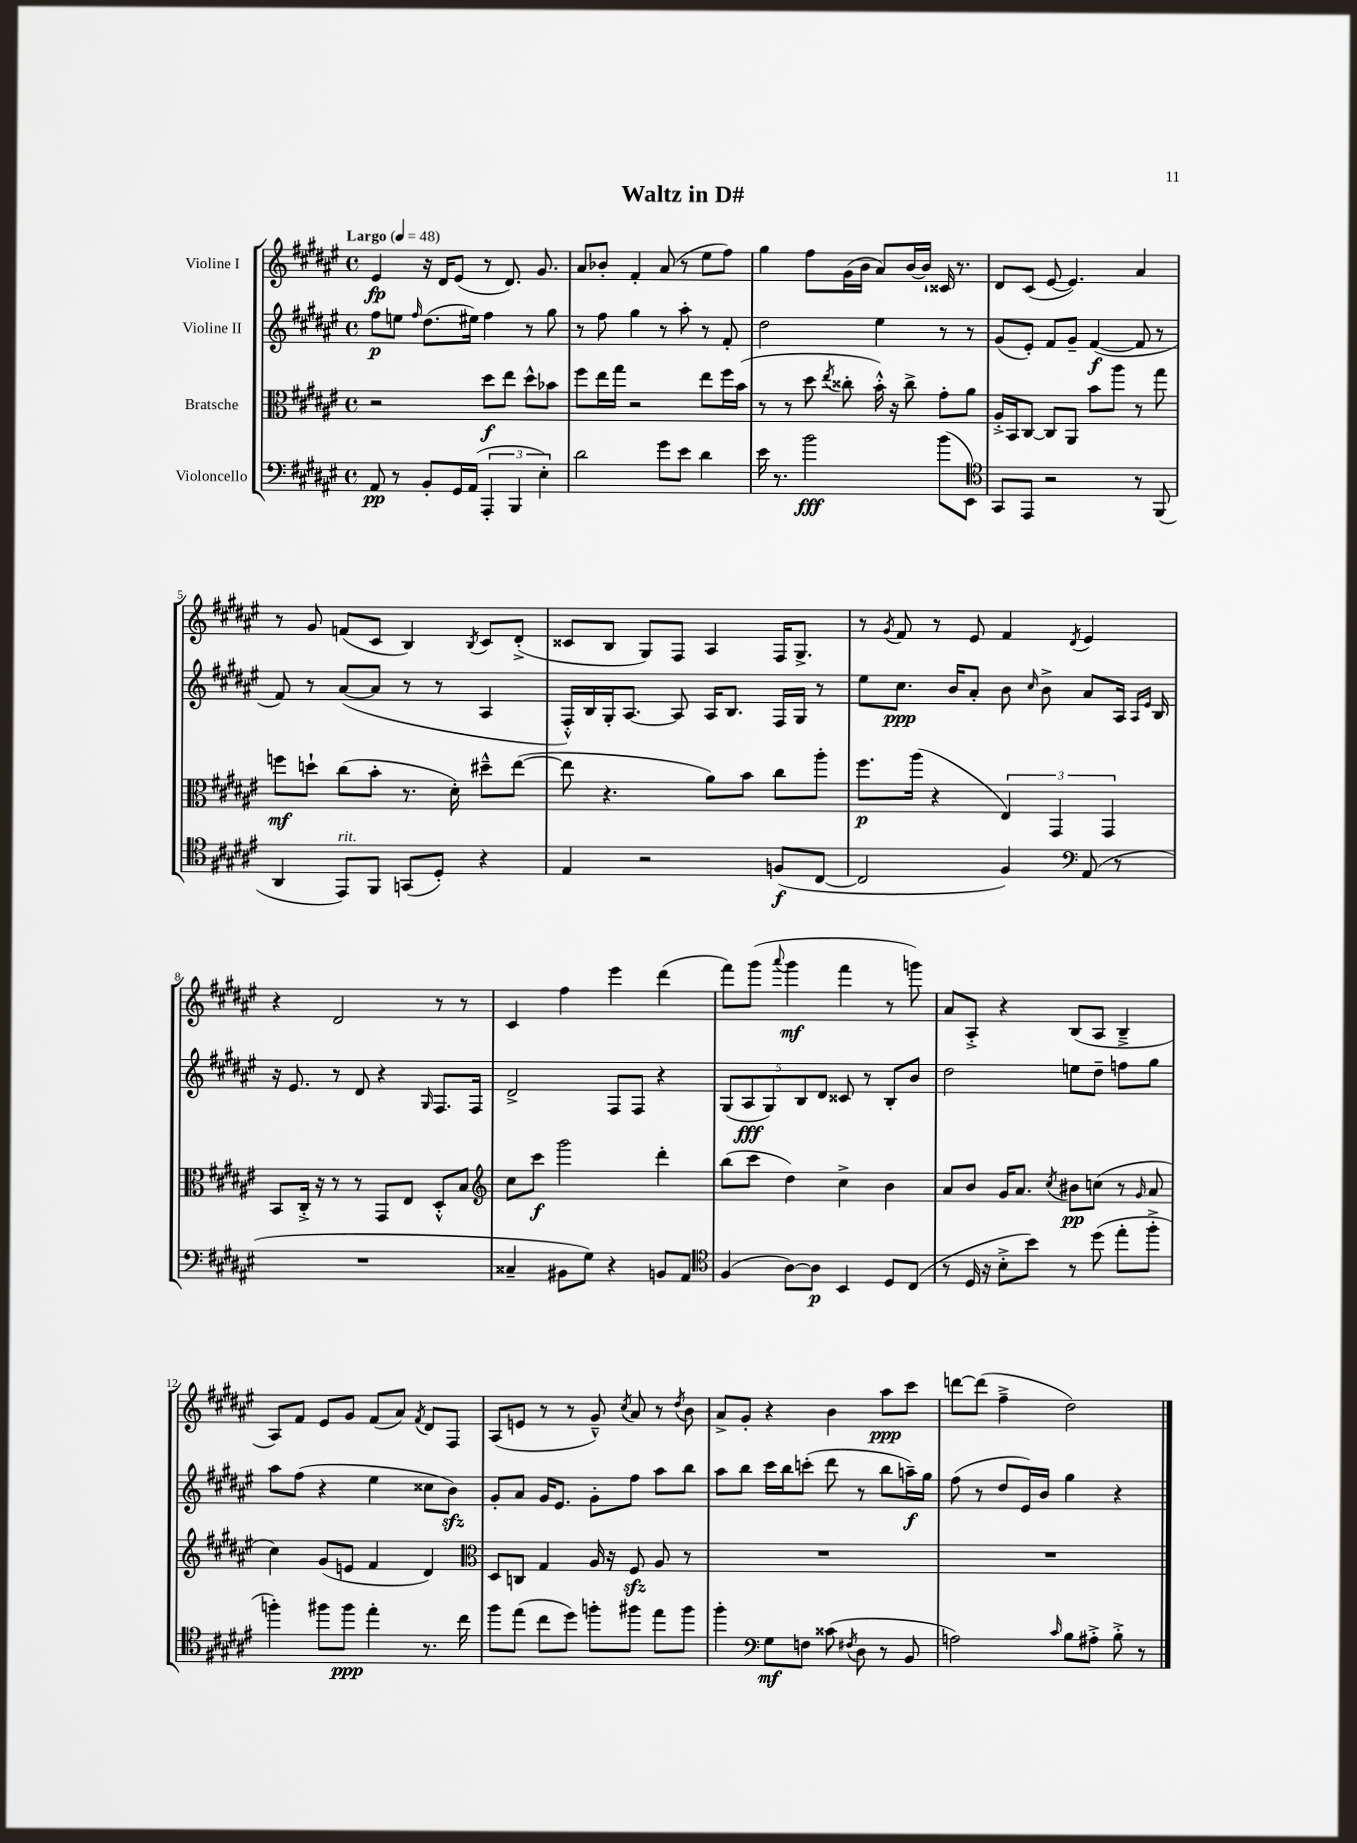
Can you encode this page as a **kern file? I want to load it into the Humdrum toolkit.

**kern	**dynam	**kern	**dynam	**kern	**dynam	**kern	**dynam
*part4	*part4	*part3	*part3	*part2	*part2	*part1	*part1
*staff4	*staff4	*staff3	*staff3	*staff2	*staff2	*staff1	*staff1
*I"Violoncello	*	*I"Bratsche	*	*I"Violine II	*	*I"Violine I	*
*clefF4	*	*clefC3	*	*clefG2	*	*clefG2	*
*k[f#c#g#d#a#e#]	*	*k[f#c#g#d#a#e#]	*	*k[f#c#g#d#a#e#]	*	*k[f#c#g#d#a#e#]	*
*M4/4	*	*M4/4	*	*M4/4	*	*M4/4	*
*met(c)	*	*met(c)	*	*met(c)	*	*met(c)	*
*MM48	*	*MM48	*	*MM48	*	*MM48	*
=1	=1	=1	=1	=1	=1	=1	=1
!	!	!	!	!	!	!LO:TX:a:B:t=Largo	!
8AA#/	pp	2r	.	8ff#\L	p	4e#/	fp
8r	.	.	.	8een\J	.	.	.
.	.	.	.	16qqff#/	.	.	.
8BB'/L	.	.	.	(8.dd#\L	.	16r	.
.	.	.	.	.	.	16d#/KL	.
16GG#/L	.	.	.	.	.	(8e#/J	.
(16AA#/JJ	.	.	.	16ee#X\Jk)	.	.	.
6AAA#'/	.	8dd#\L	f	4ff#\	.	8r	.
.	.	8ee#\J	.	.	.	8.d#/)	.
6BBB/	.	.	.	.	.	.	.
.	.	8dd#^^\L	.	8r	.	.	.
.	.	.	.	.	.	8.g#/	.
6E#'\)	.	.	.	.	.	.	.
.	.	8b-X\J	.	8gg#\	.	.	.
=2	=2	=2	=2	=2	=2	=2	=2
2d#\	.	8ff#\L	.	8r	.	8a#/L	.
.	.	16ee#\L	.	8ff#\	.	8b-X'/J	.
.	.	16gg#\JJ	.	.	.	.	.
.	.	2r	.	4gg#\	.	4f#'/	.
8g#\L	.	.	.	8r	.	(8a#/	.
8e#\J	.	.	.	8aa#'\	.	8r	.
4d#\	.	8ee#\L	.	8r	.	8ee#\L	.
.	.	16ff#\L	.	8f#'/	.	8ff#\J)	.
.	.	(16b\JJ	.	.	.	.	.
=3	=3	=3	=3	=3	=3	=3	=3
16e#\	.	8r	.	2dd#\	.	4gg#\	.
8.r	.	.	.	.	.	.	.
.	.	8r	.	.	.	.	.
2b\	fff	8dd#\	.	.	.	8ff#\L	.
.	.	8qee#/	.	.	.	.	.
.	.	8cc##X'\	.	.	.	(16g#\L	.
.	.	.	.	.	.	16b\JJ	.
.	.	16b'^^\)	.	4ee#\	.	8a#/L)	.
.	.	16r	.	.	.	.	.
.	.	8cc##^\	.	.	.	[16b/L	.
.	.	.	.	.	.	16b`/JJ]	.
(8b\L	.	8g#'\L	.	8r	.	16c##X/	.
.	.	.	.	.	.	8.r	.
8EE#\J)	.	8a#\J	.	8r	.	.	.
=4	=4	=4	=4	=4	=4	=4	=4
*clefC4	*	*	*	*	*	*	*
8GG#/L	.	16A#'^/LL	.	(8g#/L	.	8d#/L	.
.	.	16BB/J	.	.	.	.	.
8EE#/J	.	[8C#/J	.	8e#'/J)	.	(8c#/J	.
2r	.	8C#/L]	.	8f#/L	.	[8e#/	.
.	.	8AA#/J	.	8g#~/J	.	4.e#/])	.
.	.	8b\L	.	([4f#/	f	.	.
.	.	8aa#\J	.	.	.	.	.
8r	.	8r	.	8f#/]	.	4a#/	.
(8FF#/	.	8gg#\	.	8r	.	.	.
!!LO:LB:g=z
=5	=5	=5	=5	=5	=5	=5	=5
4AA#/	.	8ffn\L	mf	8f#/)	.	8r	.
.	.	8ddn`\J	.	8r	.	8g#/	.
!LO:TX:a:i:t=rit.	!	!	!	!	!	!	!
8EE#/L)	.	(8cc#\L	.	([8a#/L	.	(8fn/L	.
8FF#/J	.	8b'\J	.	8a#/J]	.	8c#/J	.
(8GGn/L	.	8.r	.	8r	.	4B/)	.
8D#'/J)	.	.	.	8r	.	.	.
.	.	16d#'\)	.	.	.	.	.
.	.	.	.	.	.	8qB/	.
4r	.	8dd#X~^^\L	.	4A#/	.	8c#/L	.
.	.	([8ee#\J	.	.	.	(8d#'^/J	.
=6	=6	=6	=6	=6	=6	=6	=6
4E#/	.	8ee#\]	.	16F#'^^/LL)	.	8c##X/L	.
.	.	.	.	16B/	.	.	.
.	.	4.r	.	16G#'/J	.	8B/J	.
.	.	.	.	[8.A#/J	.	.	.
2r	.	.	.	.	.	8G#/L)	.
.	.	.	.	8A#/]	.	8F#/J	.
.	.	8a#\L)	.	16A#/KL	.	4A#/	.
.	.	.	.	8.B/J	.	.	.
.	.	8b\J	.	.	.	.	.
(8Fn/L	f	8cc#\L	.	16F#/LL	.	16F#/KL	.
.	.	.	.	16G#/JJ	.	8.G#^/J	.
[8C#/J	.	8aa#'\J	.	8r	.	.	.
=7	=7	=7	=7	=7	=7	=7	=7
2C#/]	.	8.ff#\L	p	8ee#\L	.	8r	.
.	.	.	.	.	.	8qg#/	.
.	.	.	.	8.cc#\J	ppp	8f#/	.
.	.	(16aa#\Jk	.	.	.	.	.
.	.	4r	.	.	.	8r	.
.	.	.	.	16b/KL	.	.	.
.	.	.	.	8a#'/J	.	8e#/	.
4F#/)	.	6E#/)	.	8b\	.	4f#/	.
.	.	.	.	16qqcc#/	.	.	.
.	.	.	.	8b^\	.	.	.
.	.	6GG#/	.	.	.	.	.
*clefF4	*	*	*	*	*	*	*
.	.	.	.	.	.	8qd#/	.
(8AA#/	.	.	.	8a#/L	.	4e#/	.
.	.	6GG#/	.	.	.	.	.
8r	.	.	.	16A#/Jk	.	.	.
.	.	.	.	16qqA#/LL	.	.	.
.	.	.	.	16qqe#/JJ	.	.	.
.	.	.	.	16B/	.	.	.
!!LO:LB:g=z
=8	=8	=8	=8	=8	=8	=8	=8
1r	.	8BB/L	.	16r	.	4r	.
.	.	.	.	8.e#/	.	.	.
.	.	16C#'^/Jk	.	.	.	.	.
.	.	16r	.	.	.	.	.
.	.	8r	.	8r	.	2d#/	.
.	.	8r	.	8d#/	.	.	.
.	.	8GG#/L	.	4r	.	.	.
.	.	8E#/J	.	.	.	.	.
.	.	.	.	16qqG#/	.	.	.
.	.	8D#'^^/L	.	8.F#/L	.	8r	.
.	.	8B/J	.	.	.	8r	.
.	.	.	.	16F#/Jk	.	.	.
=9	=9	=9	=9	=9	=9	=9	=9
*	*	*clefG2	*	*	*	*	*
4C##X~/	.	8cc#\L	.	2d#^/	.	4c#/	.
.	.	8ccc#\J	f	.	.	.	.
8BB#X\L	.	2ggg#\	.	.	.	4ff#\	.
8G#\J)	.	.	.	.	.	.	.
4r	.	.	.	8F#/L	.	4eee#\	.
.	.	.	.	8F#/J	.	.	.
8BBn/L	.	4ddd#'\	.	4r	.	(4ddd#\	.
8AA#/J	.	.	.	.	.	.	.
=10	=10	=10	=10	=10	=10	=10	=10
*clefC4	*	*	*	*	*	*	*
(4F#/	.	(8bb\L	.	(10G#/L	.	8fff#\L)	.
.	.	.	.	10A#/	fff	.	.
.	.	8ccc#\J	.	.	.	(8ggg#\J	.
.	.	.	.	10G#/)	.	.	.
.	.	.	.	.	.	8qqaaa#/	.
[8A#\L)	.	4dd#\)	.	.	.	4ggg#\	mf
.	.	.	.	10B/	.	.	.
8A#\J]	p	.	.	.	.	.	.
.	.	.	.	10d#/J	.	.	.
4BB/	.	4cc#^\	.	8c##X/	.	4fff#\	.
.	.	.	.	8r	.	.	.
8D#/L	.	4b\	.	8B'/L	.	8r	.
(8C#/J	.	.	.	8b/J	.	8gggn\)	.
=11	=11	=11	=11	=11	=11	=11	=11
8r	.	8a#/L	.	2dd#\	.	8a#/L	.
16D#/	.	8b/J	.	.	.	8A#'^/J	.
16r	.	.	.	.	.	.	.
8B'^\L	.	16g#/KL	.	.	.	4r	.
.	.	8.a#/J	.	.	.	.	.
8b\J)	.	.	.	.	.	.	.
.	.	8qcc#/	.	.	.	.	.
8r	.	8b#X\L	pp	8een\L	.	(8B/L	.
(8dd#\	.	(8ccn\J	.	8dd#~\J	.	8A#/J	.
8ee#'\L	.	8r	.	8ffn\L	.	4B~^/	.
.	.	16qqg#/	.	.	.	.	.
8ff#'^\J	.	8a#/	.	8gg#\J	.	.	.
!!LO:LB:g=z
=12	=12	=12	=12	=12	=12	=12	=12
4ffn'\)	.	4cc#\)	.	8aa#\L	.	8A#/L)	.
.	.	.	.	(8ff#\J	.	8f#/J	.
8ff#X\L	.	(8g#/L	.	4r	.	8e#/L	.
8ff#\J	ppp	8en/J	.	.	.	8g#/J	.
4ee#'\	.	4f#/	.	4ee#\	.	(8f#/L	.
.	.	.	.	.	.	8a#/J)	.
.	.	.	.	.	.	8qf#/	.
8.r	.	4d#/)	.	8cc##X\L	.	8d#/L	.
.	.	.	.	8bzz\J)	.	8F#/J	.
16cc#\	.	.	.	.	.	.	.
=13	=13	=13	=13	=13	=13	=13	=13
*	*	*clefC3	*	*	*	*	*
8ff#\L	.	8D#/L	.	8g#'/L	.	(8A#/L	.
(8ee#\J	.	8Cn/J	.	8a#/J	.	8en/J	.
8cc#\L	.	4G#/	.	16g#/KL	.	8r	.
.	.	.	.	8.e#/J	.	.	.
8dd#\J)	.	.	.	.	.	8r	.
8ffn'\L	.	16A#/	.	8g#'\L	.	8g#~^^/)	.
.	.	16r	.	.	.	.	.
.	.	.	.	.	.	8qcc#/	.
8ff#X\J	.	8F#zz/	.	8ff#\J	.	8a#/	.
8ee#\L	.	8A#/	.	8aa#\L	.	8r	.
.	.	.	.	.	.	8qdd#/	.
8ff#\J	.	8r	.	8bb\J	.	8b\	.
=14	=14	=14	=14	=14	=14	=14	=14
4ff#'\	.	1r	.	8aa#\L	.	8a#^/L	.
.	.	.	.	8bb\J	.	8g#'/J	.
*clefF4	*	*	*	*	*	*	*
8G#\L	mf	.	.	16ccc#\LL	.	4r	.
.	.	.	.	16bb\J	.	.	.
8Fn\J	.	.	.	(8cccn'\J	.	.	.
(8c##X\	.	.	.	8ddd#\	.	4b\	.
8qF#X/	.	.	.	.	.	.	.
8D#\	.	.	.	8r	.	.	.
8r	.	.	.	8bb\L	.	8aa#\L	ppp
8BB/	.	.	.	16aan~\L)	f	8ccc#\J	.
.	.	.	.	16gg#\JJ	.	.	.
=15	=15	=15	=15	=15	=15	=15	=15
2An\)	.	1r	.	(8ff#\	.	[8dddn\L	.
.	.	.	.	8r	.	(8ddd\J]	.
.	.	.	.	8dd#/L	.	4ff#~^\	.
.	.	.	.	16e#/L)	.	.	.
.	.	.	.	16b/JJ	.	.	.
16qqc#/	.	.	.	.	.	.	.
8B\L	.	.	.	4gg#\	.	2dd#\)	.
8A#X'^\J	.	.	.	.	.	.	.
8B'^\	.	.	.	4r	.	.	.
8r	.	.	.	.	.	.	.
==	==	==	==	==	==	==	==
*-	*-	*-	*-	*-	*-	*-	*-
